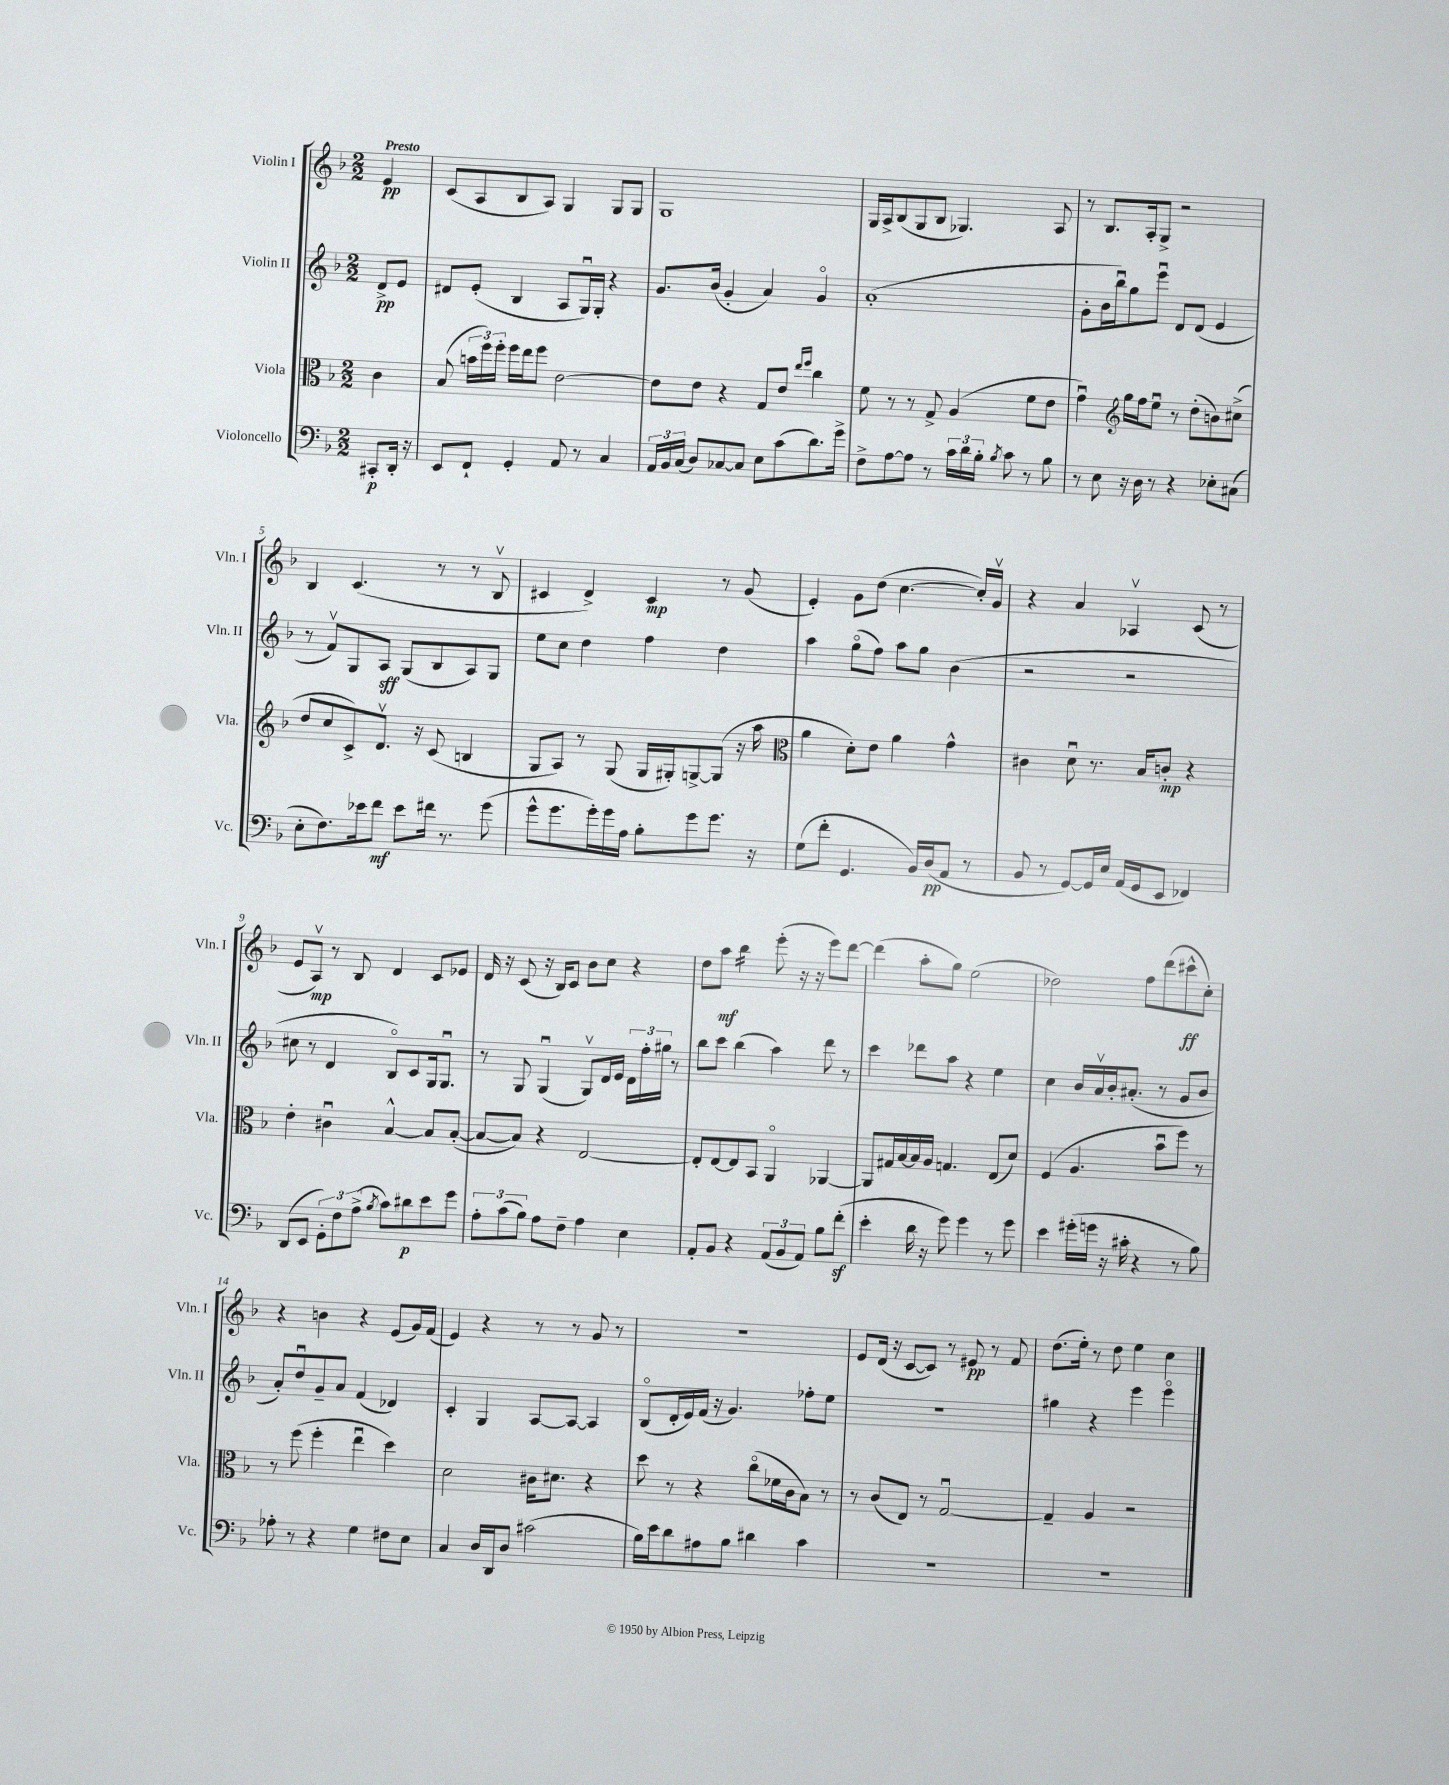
<<
\new StaffGroup <<
\new Staff = "s0" \with { instrumentName = "Violin I" shortInstrumentName = "Vln. I" } {
    \clef treble \key f \major \numericTimeSignature \time 2/2 \partial 4 \tempo "Presto"
    \autoBeamOff e'4\pp |
    c'8[( a8 bes8 a8]) g4 g8[ g8] |
    g1 |
    g16[ a16-> bes8( g8 bes8] ges4.) a8 |
    r8 bes8.[ a16-. g8]-> r2 |
    bes4 c'4.( r8 r8 bes8\upbow |
    cis'4 d'4->) cis'4\mp r8 g'8( |
    e'4-.) g'8[ d''8]( c''4.~ c''16[-.) g'16]\upbow |
    r4 a'4 aes4\upbow c'8( r8 |
    e'8[ a8]\upbow\mp) r8 bes8 d'4 c'8[ ees'8] |
    d'16 r16 c'8( r16 bes16[) c'8] bes'8[ c''8] r4 |
    d''8[ a''8]\mf bes''4:16 e'''8-.( r16 r16 e'''8[) d'''8]~ |
    d'''4( a''8[-. g''8]) e''2( |
    des''2) f''8[ d'''8( cis'''8-^\ff c''8]-.) |
    r4 b'4 r4 e'8[( g'16) f'16]( |
    e'4) r4 r8 r8 g'8 r8 |
    R1 |
    e'8[ d'16]( r16 c'8[~ c'8]) r8 eis'8\pp r8 f'8 |
    d''8.[( e''16]-.) r8 d''8 e''4 c''4 \bar "|." |
}
\new Staff = "s1" \with { instrumentName = "Violin II" shortInstrumentName = "Vln. II" } {
    \clef treble \key f \major \numericTimeSignature \time 2/2 \partial 4
    \autoBeamOff d'8[->\pp e'8] |
    dis'8[ e'8]-.( bes4 a8[ g16\downbow) g16]-. r4 |
    g'8.[ bes'16]( g'4-. a'4) g'4\flageolet |
    a'1-.( |
    g'8[-. bes'16 bes''16\downbow) g''8 e'''8]\downbow d'8[ d'8]( e'4 |
    r8 f'8[\upbow) g8 a8]\sff g8[( bes8 a8) g8] |
    e''8[ c''8] d''4 f''4 d''4 |
    a''4 g''8[\flageolet( f''8]) a''8[ g''8] bes'4( |
    r2 r2 |
    cis''8 r8 d'4 bes8[\flageolet) c'8 g16 g8.]\downbow |
    r8 g8 g4\downbow( g8[\upbow) d'16 e'16] \tuplet 3/2 { d'16[ f''16-. gis''16] } r8 |
    bes''8[ c'''8] bes''4( a''4) d'''8 r8 |
    c'''4 des'''8[ a''8] r4 e''4 |
    c''4 bes'16[ a'16\upbow bes'16-. ais'8.]-.( r8 g'8[ bes'8] |
    a'8[-.) d''8\downbow g'8-- a'8] f'4( des'4) |
    c'4-. g4 a8[~ a8]~ a4 |
    bes8[\flageolet( d'16-. e'16) f'16]( r16 g'4.) fes''8[-. e''8] |
    R1 |
    gis''4 r4 e'''4 e'''4\flageolet \bar "|." |
}
\new Staff = "s2" \with { instrumentName = "Viola" shortInstrumentName = "Vla." } {
    \clef alto \key f \major \numericTimeSignature \time 2/2 \partial 4
    \autoBeamOff c'4 |
    bes8( \tuplet 3/2 { b'16[ f''16) f''16]-. } f''16[ e''16 f''8] e'2~ |
    e'8[ e'8] r4 g8[ e'8] \grace { e''16[ f''16] } c''4 |
    f'8 r8 r8 g8-> a4( f'8[ e'8] |
    g'4\downbow) \clef treble g''16[ f''16 e''8]\downbow r8 d''8[-.( b'8) cis''8]->( |
    d''8[ c''8 c'8->) d'8.]\upbow r16 c'8( b4 |
    g8[ a8]) r8 g8( g16[ gis16-.) g8~-> g8]( r16 a''16 |
    \clef alto a'4 d'8[-.) e'8] a'4 g'4-^ |
    cis'4 d'8\downbow r8. bes16[ c'8]-.\mp r4 |
    e'4-. cis'4\downbow bes4~-^ bes8[ bes8]~-.( |
    bes8[~ bes8]) r4 e2~ |
    e8[-. e8~ e8 bes,8] a,4\flageolet aes,4~ |
    aes,8[ gis16 bes16~ bes16 a16] g4. e8[( d'8]) |
    f4( a4. bes'8[\downbow f''8]) r8 |
    r8 f''8( f''4-. e''4\downbow d''4) |
    d'2 cis'16[ dis'8.] r4 |
    d''8 r8 r4 c''8[\flageolet( fes'16 c'16 bes8]) r8 |
    r8 c'8[( e8]) r8 g2~\downbow |
    g4-- a4 r2 \bar "|." |
}
\new Staff = "s3" \with { instrumentName = "Violoncello" shortInstrumentName = "Vc." } {
    \clef bass \key f \major \numericTimeSignature \time 2/2 \partial 4
    \autoBeamOff cis,8[-.\p d,16]-. r16 |
    e,8[ f,8]-! g,4-. a,8 r8 c4 |
    \tuplet 3/2 { a,16[ bes,16 c16]( } d8[) ces8~ ces8] e8[ c'8( d'8.) g'16]-> |
    f8[-> a8~ a8] r8 \tuplet 3/2 { c'16[ d'16 bes16]-. } \acciaccatura { bes8 } c'8 r8 bes8 |
    r8 e8 r16 d16 r8 r4 ees8[-. cis8]( |
    e8[-. f8.) ees'16 f'8]\mf ees'8[ fis'16] r8. g'8( |
    g'8[-^ g'8. g'16-.) g'16 a16] bes8[-. g'8 g'8.] r16 |
    g8[( f'8]-. g,4. bes,16[) d16\pp( a,8] r8 |
    bes,8 r8 g,8[~) g,16 e16] a,16[( g,16 e,8] fes,4) |
    d,8[( e,8] \tuplet 3/2 { g,8[-.) f8 a8]->( } \acciaccatura { bes8 } c'8[) dis'8\p e'8 g'8] |
    \tuplet 3/2 { a8[-. c'8( bes8]) } a8[ f8]-- a4 e4 |
    a,8[-. bes,8] r4 \tuplet 3/2 { a,8[( bes,8 a,8]) } bes8[ f'8]-.\sf( |
    e'4-. d'16 r16 g'8) g'4 r8 g'8 |
    e'4 gis'16[-.( g'16] r16 cis'16-. r4 r8 bes8) |
    aes8-. r8 r4 g4 fis8[ e8] |
    c4 d16[ d,16 d8] cis'2( |
    bes16[) e'16 d'8 ais8 bes8] dis'4 c'4 |
    R1 |
    R1 \bar "|." |
}
>>
>>
